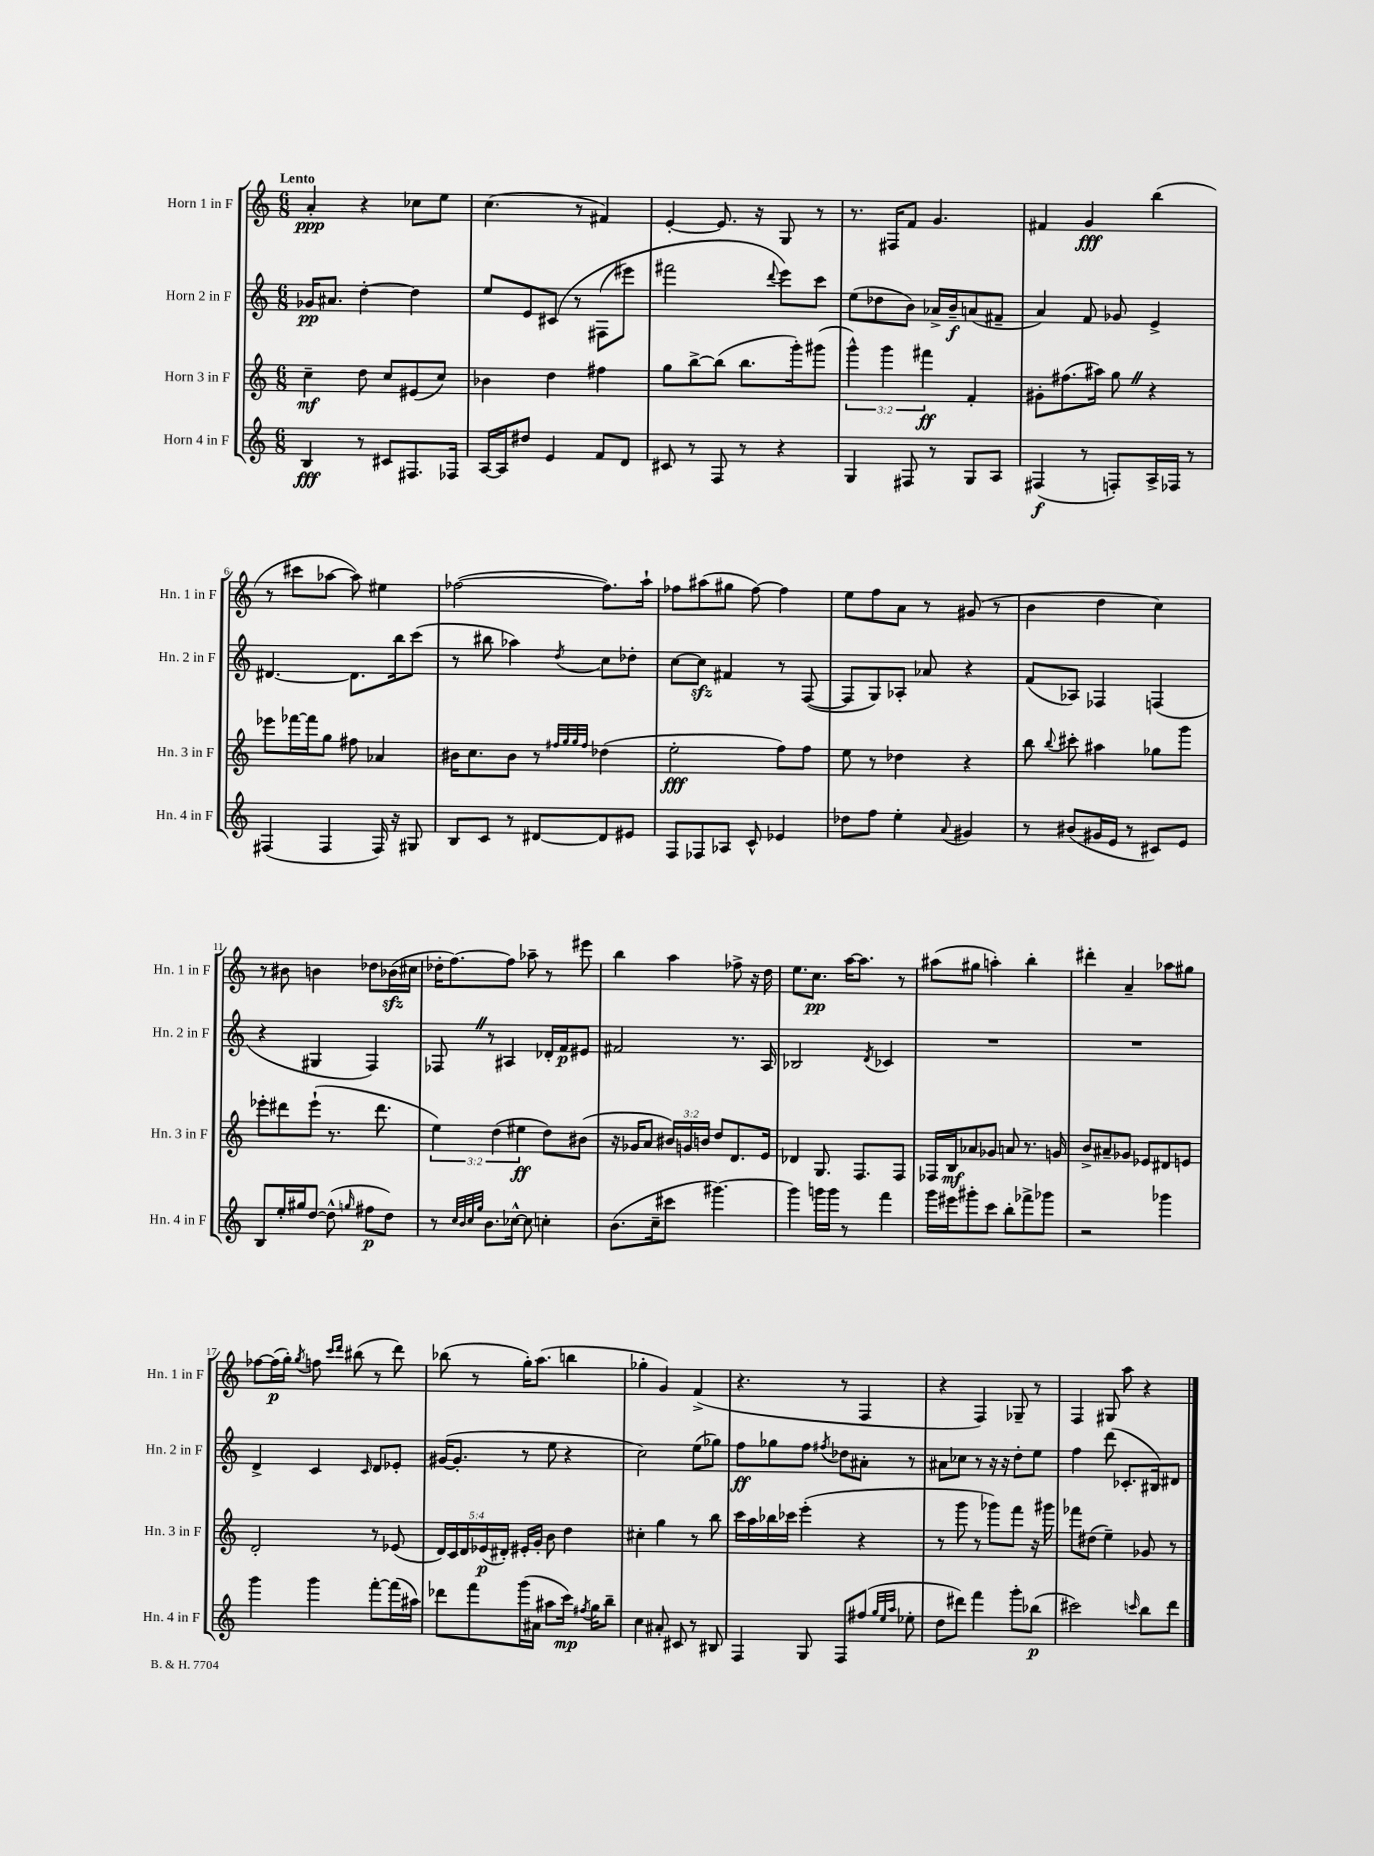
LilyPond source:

<<
\new StaffGroup <<
\new Staff = "s0" \with { instrumentName = "Horn 1 in F" shortInstrumentName = "Hn. 1 in F" } {
    \clef treble \key c \major \numericTimeSignature \time 6/8 \tempo "Lento"
    \autoBeamOff a'4-.\ppp r4 ces''8[ e''8] |
    c''4.( r8 fis'4) |
    e'4~-. e'8. r16 g8 r8 |
    r8. fis16[ f'8] g'4. |
    fis'4 g'4\fff b''4( |
    r8 cis'''8[ aes''8]~ aes''8) eis''4 |
    fes''2~( fes''8.[) a''16]-! |
    fes''8[ ais''8( gis''8] fes''8~) fes''4 |
    e''8[ f''8 a'8] r8 gis'8( r8 |
    b'4 d''4 c''4) |
    r8 bis'8 b'4 des''8[ bes'16\sfz( cis''16] |
    des''16[-. f''8.~) f''8] aes''8-- r8 eis'''8 |
    b''4 a''4 fes''8-> r16 d''16 |
    e''8.[ c''8.]\pp a''16[~ a''8.] r8 |
    ais''8[( gis''8] a''4-.) b''4-. |
    dis'''4-. a'4-- aes''8[ gis''8] |
    fes''8[~ fes''16\p( g''16]-.) \acciaccatura { g''8 } f''8 \grace { c'''16[ d'''16] } bis''8( r8 d'''8) |
    bes''8( r8 g''16[-.) a''8.]( b''4 |
    ges''4-. g'4) f'4->( |
    r4. r8 f4 |
    r4 f4) ges8-- r8 |
    f4 gis8 a''8 r4 \bar "|." |
}
\new Staff = "s1" \with { instrumentName = "Horn 2 in F" shortInstrumentName = "Hn. 2 in F" } {
    \clef treble \key c \major \numericTimeSignature \time 6/8
    \autoBeamOff ges'16[\pp ais'8.] d''4~-. d''4 |
    e''8[ e'8 cis'8]\( r8 fis8[( eis'''8]) |
    fis'''2 \appoggiatura { d'''8 } e'''8[\) c'''8] |
    e''8[( des''8 b'8]) aes'16[-> b'16--\f a'8( fis'8]-- |
    a'4) f'8 ges'8 e'4-> |
    dis'4.~ dis'8.[ b''16 c'''8]( |
    r8 bis''8 aes''4) \acciaccatura { d''8 } c''8[ des''8]-. |
    c''8[~ c''8]\sfz fis'4 r8 f8~( |
    f8[ g8) aes8]-. aes'8 r4 |
    f'8[( aes8]) fes4 f4( |
    r4 gis4 f4) |
    fes8 \once \override BreathingSign.text = \markup { \musicglyph "scripts.caesura.straight" } \breathe r8 ais4 des'16[-. f'16\p eis'8] |
    fis'2 r8. a16 |
    bes2 \acciaccatura { d'8 } ces'4 |
    R2. |
    R2. |
    d'4-> c'4 \grace { c'16 } d'8[ ees'8]-. |
    gis'16[~( gis'8.]-. r8 e''8 r4 |
    c''2) e''8[( ges''8]) |
    f''8[\ff ges''8 f''8] \acciaccatura { fis''8 } des''8[ ais'8]-. r8 |
    ais'8[ ces''8] r8 r16 r16 d''8[-. e''8] |
    f''4 d'''8( ces'8.[-. bis16) dis'8] \bar "|." |
}
\new Staff = "s2" \with { instrumentName = "Horn 3 in F" shortInstrumentName = "Hn. 3 in F" } {
    \clef treble \key c \major \numericTimeSignature \time 6/8 \override Staff.TupletNumber.text = #tuplet-number::calc-fraction-text
    \autoBeamOff c''4--\mf d''8 c''8[ eis'8( c''8]) |
    bes'4 d''4 fis''4 |
    g''8[ b''8~-> b''8]( b''8.[ g'''16-.) gis'''8]( |
    \tuplet 3/2 { g'''4-^) g'''4 fis'''4\ff } f'4-. |
    gis'8[-. fis''8.( ais''16]) g''8 \once \override BreathingSign.text = \markup { \musicglyph "scripts.caesura.straight" } \breathe r4 |
    ees'''8[ fes'''16~ fes'''16 g''8] fis''8 aes'4 |
    bis'16[ c''8. bis'8] r8 \grace { fis''32[ g''32 g''32 fis''32] } des''4( |
    e''2-.\fff f''8[) f''8] |
    e''8 r8 des''4 r4 |
    b''8 \appoggiatura { b''8 } cis'''8-. ais''4 ges''8[ g'''8] |
    ees'''8[-. dis'''8 ees'''8]-!( r8. dis'''8. |
    \tuplet 3/2 { e''4) d''4( eis''4\ff } d''8[) bis'8]( |
    r16 ges'16[ a'8] \tuplet 3/2 { bis'16[) g'16 b'16] } d''8[ d'8. e'16] |
    des'4 g8. f8.[ f8] |
    fes16[ b16\mf aes'8 ges'8] a'8 r8. g'16 |
    b'8[-> ais'8-- ges'8] ees'8[ dis'8 e'8] |
    d'2-. r8 ees'8( |
    \tuplet 5/4 { d'16[) c'16 d'16 ees'16\p( dis'16]-.) } eis'16[-. g'16]-. b'8 d''4 |
    cis''4-. g''4 r8 b''8 |
    c'''16[ a''16 bes''16 ces'''16] e'''4-.( r4 |
    r8 g'''8 r8 ges'''8[) f'''8] r16 gis'''16 |
    fes'''8[ dis''8]( e''4--) ges'8 r8 \bar "|." |
}
\new Staff = "s3" \with { instrumentName = "Horn 4 in F" shortInstrumentName = "Hn. 4 in F" } {
    \clef treble \key c \major \numericTimeSignature \time 6/8
    \autoBeamOff b4\fff r8 cis'8[ fis8. fes16] |
    a16[~ a16 dis''8] e'4 f'8[ d'8] |
    cis'8 r8 f8 r8 r4 |
    g4 fis8 r8 g8[ a8] |
    fis4\f( r8 f8[-.) a16-> fes16] r8 |
    fis4( fis4 fis16) r16 gis8 |
    b8[ c'8] r8 dis'8[~ dis'8 eis'8] |
    f8[ fes8 aes8] c'8-^ ees'4 |
    des''8[ f''8] e''4-. \appoggiatura { a'8 } gis'4 |
    r8 bis'8[( gis'16 e'16] r8 cis'8[) e'8] |
    b8[ e''16-. gis''16 d''8]~ d''8-^( \grace { g''16 } fis''8[\p d''8]) |
    r8 \grace { c''32[ b'32 c''32 g''32] } b'8.[ ces''16]~-^ ces''8 c''4-. |
    b'8.[( c''16-- cis'''8] gis'''4.~) |
    gis'''4 g'''16[ g'''16] r8 f'''4 |
    g'''16[ eis'''16 gis'''8-. c'''8] b''8[-. fes'''8-> ges'''8] |
    r2 ges'''4 |
    g'''4 g'''4 f'''8[~-. f'''16( ais''16]) |
    des'''8[ f'''8 g'''16( ais'16] ais''8[ c'''16]\mp) \acciaccatura { fis''8 } g''16[ b''8]-- |
    c''4 ais'8-. cis'8 r8 bis8 |
    f4 g8 f8[ fis''8]( \grace { g''32[ e''32 a''32] } ees''8-. |
    d''8[ dis'''8]) f'''4 g'''8[-. bes''8]\p( |
    cis'''2) \grace { c'''16 } b''8[ d'''8] \bar "|." |
}
>>
>>
